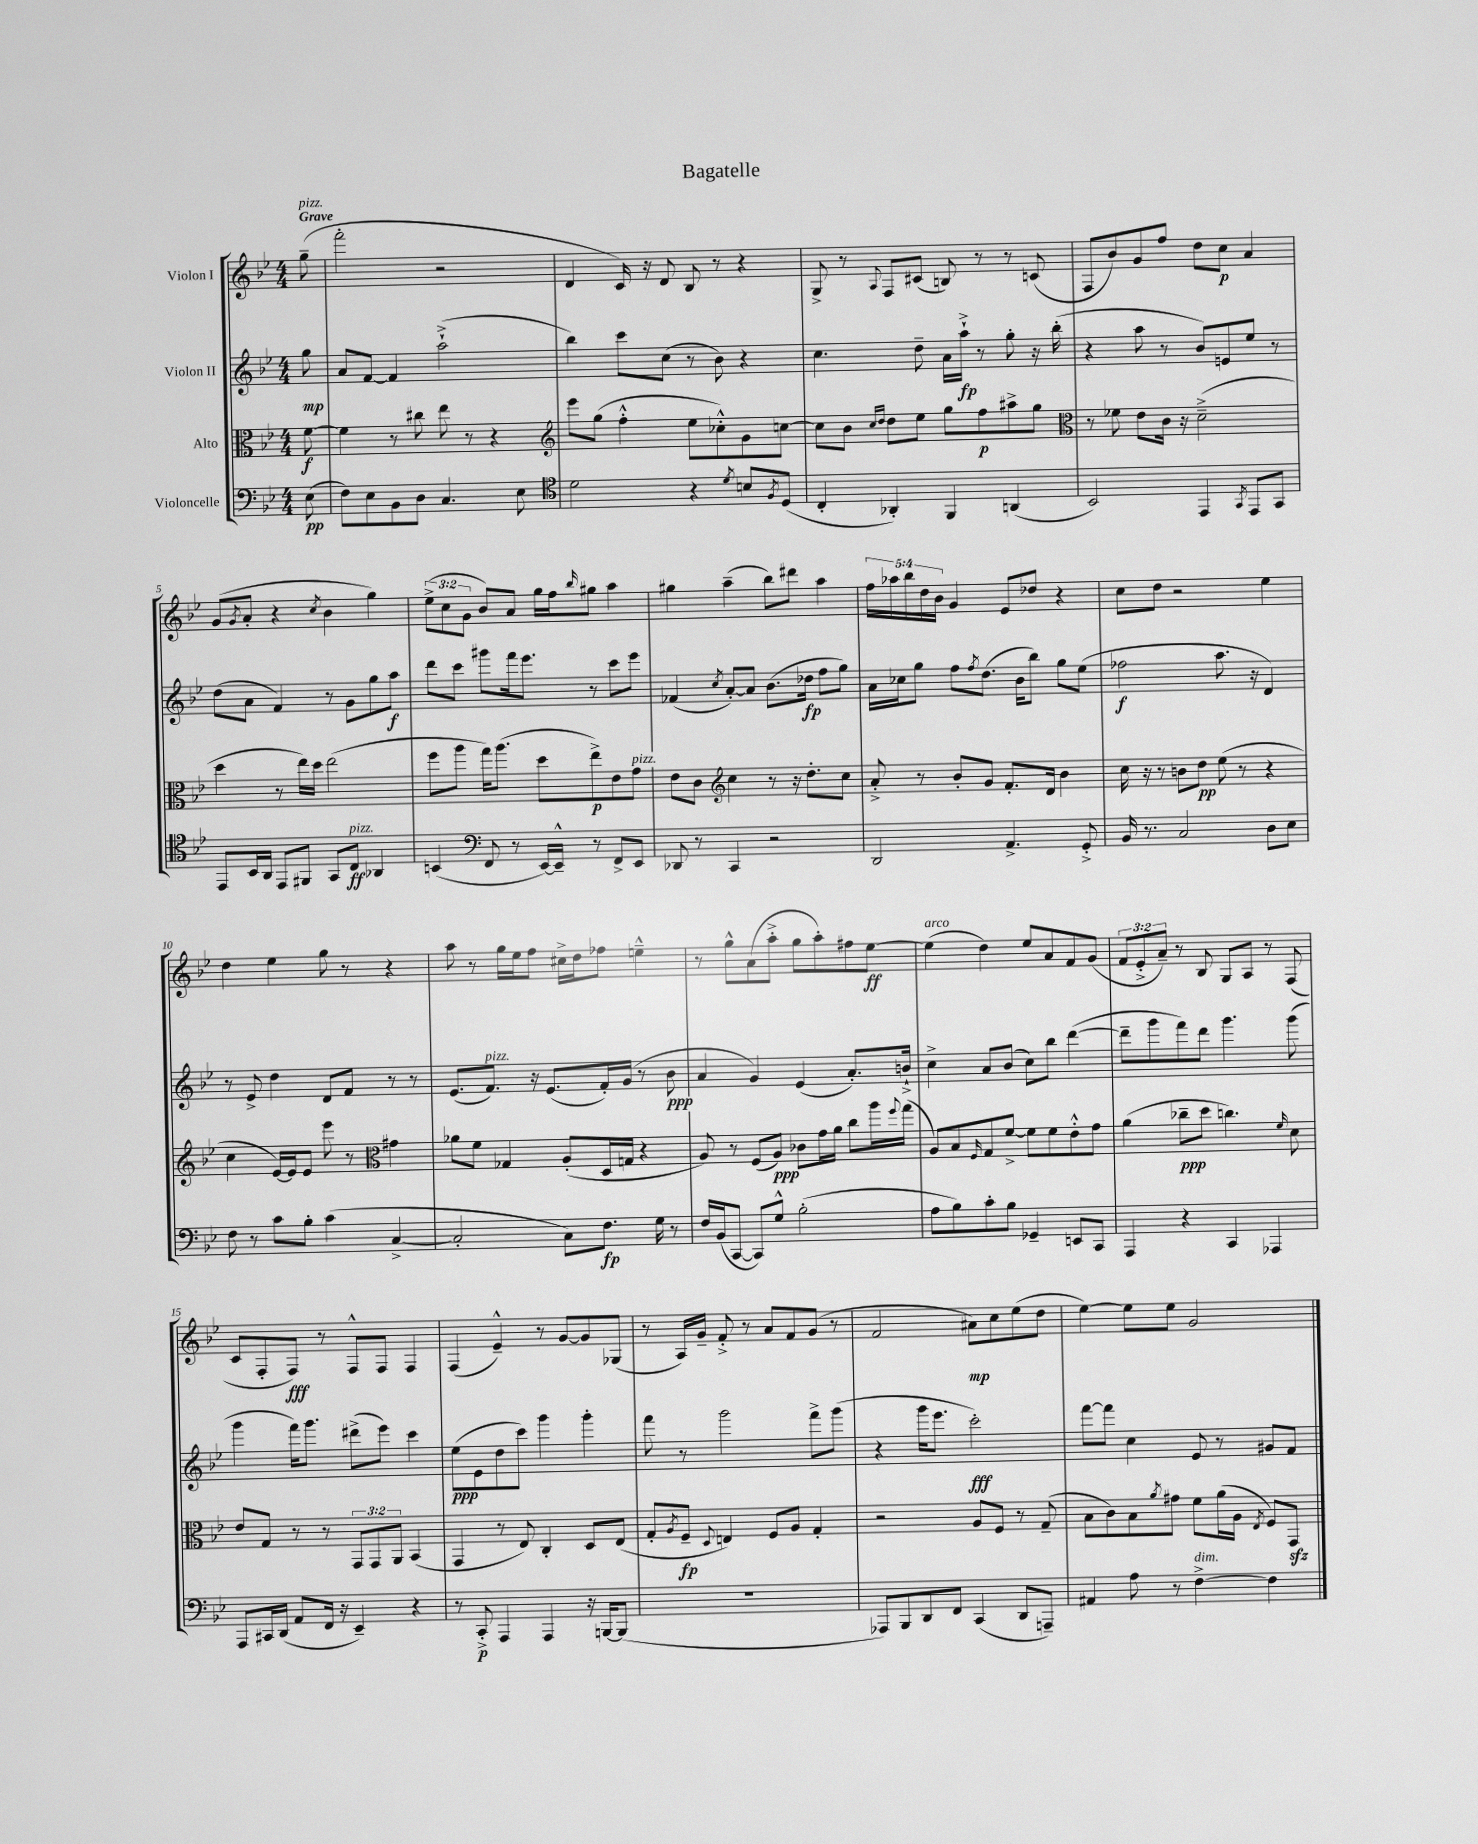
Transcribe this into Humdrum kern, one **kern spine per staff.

**kern	**kern	**kern	**kern
*staff4	*staff3	*staff2	*staff1
*clefF4	*clefC3	*clefG2	*clefG2
*k[b-e-]	*k[b-e-]	*k[b-e-]	*k[b-e-]
*M4/4	*M4/4	*M4/4	*M4/4
(8E-	[8f	8gg	(8gg~
=	=	=	=
8F)	4f]	8a	2fff'
8E-	.	[8f	.
8BB-	8r	4f]	.
8D	8cc#	.	.
4.C	8ee-	(2aa`^	2r
.	8r	.	.
.	4r	.	.
8E-	.	.	.
=	=	=	=
*clefC4	*clefG2	*	*
2d	8eee-	4bb-)	4d
.	(8gg	.	.
.	4ff'^^	8ccc	16c)
.	.	.	16r
.	.	(8cc	8d
4r	8ee-	8r	8B-
.	8cc-'^^)	8b-)	8r
8qd	.	.	.
8B	8g	4r	4r
8qF	.	.	.
(8D	[8cc	.	.
=	=	=	=
4C'	8cc]	4.cc	8G^
.	8b-	.	8r
.	16qqcc	.	.
.	16qqdd	.	8qqA
4AA-')	8dd	.	8F
.	8ee-	8dd~	(8c#
4FF	8gg	16a	8B)
.	.	16aa`^	.
.	8ff	8r	8r
(4AA	8aa#^	8gg'	8r
.	8gg	16r	(8c
.	.	(16bb-'	.
=	=	=	=
*	*clefC3	*	*
2BB-)	8r	4r	8F
.	8f-	.	8b-)
.	8e-	8aa	8g
.	16c	8r	8ff
.	16r	.	.
4EE-	(2d~^	8b-)	8dd
.	.	8e	8cc
8qGG	.	.	.
8EE-	.	8ee-	4a
8GG	.	8r	.
=	=	=	=
8EE-	4dd	(8dd	(8g
.	.	.	8qg
16BB-	.	8a	8a'
16AA	.	.	.
8EE-	8r	4f)	4r
8FF#	16ee-)	.	.
.	16dd	.	.
.	.	.	8qcc
8GG	(2ee-	8r	4b-
8C	.	8g	.
4AA-	.	8gg	4gg)
.	.	8aa	.
=	=	=	=
(4BB	8ff	8ddd	(12ee-^
.	.	.	12cc
.	8aa	8ccc	.
.	.	.	12g
*clefF4	*	*	*
8FF	16gg)	8ggg#	8b-)
.	(8.aa	.	.
8r	.	16fff	8a
.	.	8.eee-	.
[16EE-)	8dd	.	16gg
16EE-~^^]	.	.	16ff
.	.	.	16qqbb-
8r	8ee-^)	8r	8gg#
8FF^	8e-	8ccc	4aa
8EE-	8g	8eee-	.
=	=	=	=
8DD-	8e-	(4f-	4gg#
8r	8c	.	.
*	*clefG2	*	*
.	.	8qcc	.
4CC	4cc	[8a')	(4aa~
.	.	8a]	.
2r	8r	(8.b-	8bb-)
.	16r	.	8ddd#
.	8.dd'	16dd-	.
.	.	8ff	4aa
.	8cc	8gg)	.
=	=	=	=
2DD	8a'^	16a	20ff
.	.	.	20aa-
.	.	16cc-	.
.	.	.	20bb-
.	8r	8gg	.
.	.	.	20dd
.	.	.	20b-
.	8b-'	8ff	4g
.	.	8qff	.
.	8g	(8.dd	.
4.AA^	8.f'	.	8e-
.	.	16b-	.
.	.	8bb-)	8dd-
.	16d	.	.
.	4b-	8gg	4r
8GG'^	.	(8ee-	.
=	=	=	=
16BB-	16cc	2ff-	8cc
8.r	16r	.	.
.	8r	.	8dd
2C	8b	.	2r
.	8dd	.	.
.	(8ee-	8.aa	.
.	8r	.	.
.	.	16r	.
8D	4r	4d)	4ee-
8E-	.	.	.
=	=	=	=
8F	4cc	8r	4dd
8r	.	8e-^	.
8c	[16e-)	4dd	4ee-
.	16e-]	.	.
8B-'	8e-	.	.
(4c	8eee-	8d	8gg
.	8r	8f	8r
*	*clefC3	*	*
[4C^	4g#	8r	4r
.	.	8r	.
=	=	=	=
2C']	8a-	(8.e-	8aa
.	8f	.	8r
.	.	8.f)	.
.	4G-	.	16gg
.	.	.	16ee-
.	.	16r	8ff
.	.	(8.e-	.
8C)	(8A'	.	16cc#^
.	.	.	16dd
8.F	16D	16f')	8ff-
.	16G	(16g	.
.	4r	8r	4ee~^^
16G	.	.	.
8r	.	8b-	.
=	=	=	=
16F	8A)	4a	8r
(16BB-	.	.	.
[8CC	8r	.	8gg^^
8CC])	(8F	4g)	(8a
8G^^	8A)	.	8aa'^
(2B-'	8c-	(4e-	8gg
.	16g	.	8aa')
.	16a	.	.
.	8cc	8.a')	8ff#
.	16aa	.	[8ee-
.	8qqff	.	.
.	(16gg	16b`^	.
=	=	=	=
8A	8A)	4cc^	(4ee-]
8B-)	8B-	.	.
.	16qqF	.	.
8c'	8G	8a	4dd)
8B-	[8f^	(8b-	.
4GG-~	8f]	8cc)	8ee-
.	8f	8bb-	8a
8EE	8e-'^^	([4ddd	8f
8CC	8g	.	(8g
=	=	=	=
4AAA	(4a	8ddd~]	12f
.	.	.	12e-'^
.	.	8ggg	.
.	.	.	12a~)
4r	8cc-~	8fff)	8r
.	8dd	8ddd	8B-
4CC	4.cc)	4.ggg	8G
.	.	.	8A
4AAA-	.	.	8r
.	16qqf	.	.
.	8d	(8ggg	(8F
=	=	=	=
8AAA	8e-	4ggg	8c
16CC#	8G	.	8F'
(16DD	.	.	.
8AA	8r	16fff)	8F)
.	.	8.ggg	.
16FF	8r	.	8r
16r	.	.	.
4EE-~)	12GG	(8ddd#^	8F^^
.	12GG	.	.
.	.	8eee-)	8F
.	12AA	.	.
4r	(4BB-	4ccc	4F
=	=	=	=
8r	4GG	(8ee-	(4F
8CC'^	.	8e-	.
4AAA	8r	8dd	4e-~^^)
.	8E-)	8ccc)	.
4AAA	4C'	4ggg	8r
.	.	.	[8g
16r	8D	4ggg'	8g]
[16BBB	.	.	.
(8BBB]	(8E-	.	(8G-
=	=	=	=
1r	8G'	8fff	8r
.	8qA	.	.
.	8F~	8r	16A)
.	.	.	16g~
.	8qqD	.	.
.	4E)	2ggg	8f'^
.	.	.	8r
.	8F	.	8a
.	8A	.	8f
.	4G'	8fff^	(8g
.	.	(8ggg	8r
=	=	=	=
8AAA-)	2r	4r	2f
8BBB-	.	.	.
8DD	.	16ggg	.
.	.	8.eee-	.
8FF	.	.	.
(4CC	8A	2ccc')	8a#)
.	8F	.	8cc
8DD	8r	.	(8ee-
8AAA~)	(8G~	.	8dd
=	=	=	=
4AA#	8B-	[8fff	[4ee-)
.	8c)	8fff]	.
8A	8B-	4cc	8ee-]
.	8qa	.	.
8r	8g#	.	8ee-
[4F^	8f	8e-	2g
.	(16a	8r	.
.	16A	.	.
.	8qE-	.	.
4F]	8F)	8g#	.
.	8GG	8f	.
==	==	==	==
*-	*-	*-	*-
